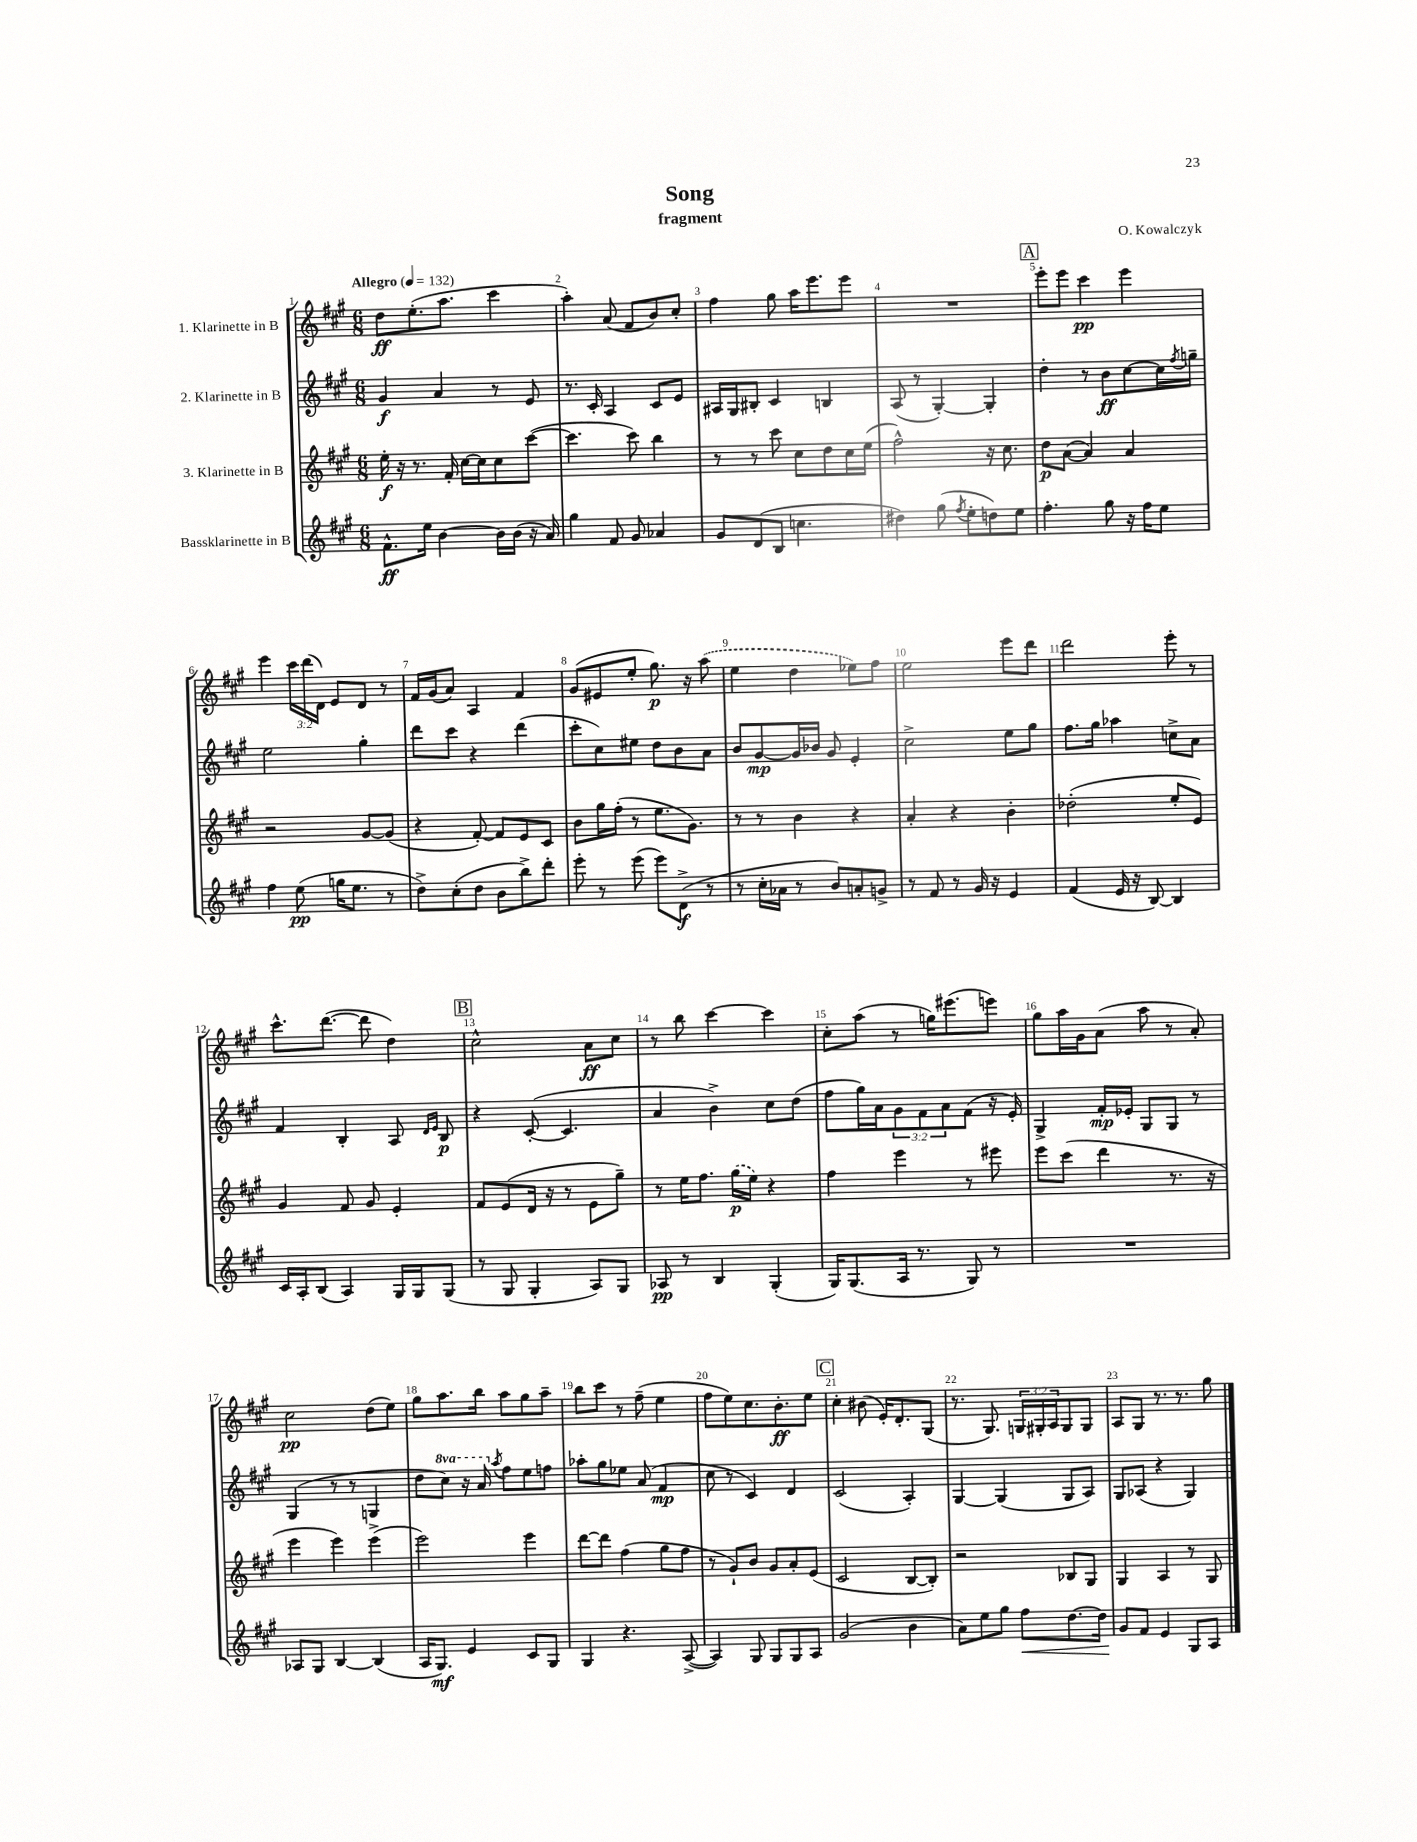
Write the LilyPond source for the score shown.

\header { title = "Song" composer = "O. Kowalczyk" subtitle = "fragment" }
<<
\new StaffGroup <<
\new Staff = "s0" \with { instrumentName = "1. Klarinette in B" } {
    \clef treble \key a \major \numericTimeSignature \time 6/8 \override Staff.TupletNumber.text = #tuplet-number::calc-fraction-text \tempo "Allegro" 4 = 132
    d''8\ff e''8.-.( a''8. cis'''4 |
    a''4-.) a'8( fis'8 b'8) cis''8-. |
    fis''4 gis''8 a''16 e'''8. e'''8 |
    R2. |
    \mark \markup { \box "A" } e'''8-. e'''8 cis'''4\pp e'''4 |
    e'''4 \tuplet 3/2 { cis'''16 d'''16( d'16) } e'8 d'8 r8 |
    fis'16 gis'16( a'8) a4 fis'4 |
    gis'8( eis'8 e''8-. gis''8.\p) r16 \once \slurDashed a''8( |
    e''4 d''4 ees''8) fis''8 |
    e''2 e'''8 d'''8 |
    d'''2 e'''8-. r8 |
    cis'''8.-^ d'''8.~( d'''8 d''4) |
    \mark \markup { \box "B" } cis''2-^ a'8\ff cis''8 |
    r8 b''8 cis'''4~ cis'''4 |
    cis''8-. a''8( r8 g''16) eis'''8.( e'''8) |
    gis''8 a''16 gis'16 a'8( a''8 r8 a'8-.) |
    cis''2\pp d''8( e''8) |
    gis''8 a''8. b''16 a''8 gis''8 a''8-- |
    b''8 cis'''8 r8 fis''8--( e''4 |
    fis''8 e''8) cis''8. b'8.-.\ff e''8 |
    \mark \markup { \box "C" } cis''4-. bis'8( e'16-.) d'8.-. gis8( |
    r8. gis8.) \tuplet 3/2 { g16 gis16-. a16 } gis8 gis8 |
    a8 gis8 r8. r8. gis''8 \bar "|." |
}
\new Staff = "s1" \with { instrumentName = "2. Klarinette in B" } {
    \clef treble \key a \major \numericTimeSignature \time 6/8 \override Staff.TupletNumber.text = #tuplet-number::calc-fraction-text \set Staff.ottavationMarkups = #ottavation-simple-ordinals
    gis'4\f a'4 r8 e'8 |
    r8. cis'16-. a4 cis'8 e'8 |
    ais16 gis16 bis8-. cis'4 b4 |
    a8( r8 gis4~-.) gis4-. |
    \mark \markup { \box "A" } d''4-. r8 b'8\ff cis''8~ cis''16 \acciaccatura { fis''8 } g''16-- |
    e''2 gis''4-. |
    d'''8 cis'''8 r4 d'''4( |
    cis'''8-. cis''8) eis''8 d''8 b'8 a'8 |
    b'8 gis'8~\mp gis'16 bes'16 gis'8 e'4-. |
    cis''2-> e''8 gis''8 |
    fis''8. gis''16 aes''4 c''8-> a'8 |
    fis'4 b4-. a8 \grace { d'16 e'16 } b8\p |
    \mark \markup { \box "B" } r4 cis'8~-.( cis'4. |
    a'4 b'4->) cis''8 d''8( |
    fis''8 gis''16) a'16 \tuplet 3/2 { gis'8 fis'8 a'8 } fis'8( r16 e'16-.) |
    gis4-> fis'16-.\mp ees'16-. gis8 gis8 r8 |
    gis4( r8 r8 g4 |
    d''8 \ottava #1 cis'''8) r16 a''16 \ottava #0 \acciaccatura { a''8 } fis''8 e''8 f''8 |
    aes''8-. gis''8 ees''8 a'8( fis'4\mp |
    cis''8 r8 cis'4) d'4 |
    \mark \markup { \box "C" } cis'2( a4-.) |
    gis4~ gis4( gis8 a8) |
    gis8 aes8( r4 gis4) \bar "|." |
}
\new Staff = "s2" \with { instrumentName = "3. Klarinette in B" } {
    \clef treble \key a \major \numericTimeSignature \time 6/8
    e''16-.\f r16 r8. fis'16-. cis''16~ cis''16 cis''8 cis'''8~( |
    cis'''4. cis'''8) b''4 |
    r8 r8 cis'''8 cis''8 d''8 cis''16 e''16( |
    fis''2-^) r16 cis''8. |
    \mark \markup { \box "A" } d''8\p a'8~( a'4) a'4 |
    r2 gis'8~ gis'8( |
    r4 fis'8~-.) fis'8 e'8 cis'8 |
    b'8 gis''16 fis''16-.( r8 e''8. gis'8.) |
    r8 r8 b'4 r4 |
    a'4-. r4 b'4-. |
    des''2-.( e''8-. e'8) |
    gis'4 fis'8 gis'8 e'4-. |
    \mark \markup { \box "B" } fis'8 e'8( d'16 r16 r8 e'8 gis''8--) |
    r8 e''16 fis''8. \once \slurDashed gis''16\p( e''16) r4 |
    fis''4 e'''4 r8 eis'''8 |
    e'''8 cis'''8( d'''4 r8. r16 |
    e'''4 e'''4) e'''4->( |
    e'''2) e'''4 |
    d'''8~ d'''8 fis''4( gis''8 fis''8 |
    r8 gis'8-!) b'8 gis'8 a'8-. e'8( |
    \mark \markup { \box "C" } cis'2 b8~ b8-.) |
    r2 bes8 gis8 |
    gis4 a4 r8 gis8 \bar "|." |
}
\new Staff = "s3" \with { instrumentName = "Bassklarinette in B" } {
    \clef treble \key a \major \numericTimeSignature \time 6/8
    fis'8.-^\ff e''16 b'4~ b'16 b'16( r16 a'16) |
    gis''4 fis'8 gis'8 aes'4 |
    gis'8 d'8( b8 c''4. |
    dis''4) gis''8( \acciaccatura { fis''8 } e''8-. d''8) e''8 |
    \mark \markup { \box "A" } fis''4.-. gis''8 r16 fis''16 e''8 |
    fis''4 e''8\pp( g''16 e''8. r8 |
    d''8->) cis''8-.( d''8 b'8 b''8->) d'''8-. |
    e'''8-. r8 e'''8( e'''8) d'8->\f( r8 |
    r8 cis''16-. aes'16 r8 b'8) a'8-. g'8-> |
    r8 fis'8 r8 gis'16 r16 e'4 |
    fis'4( e'16 r16 b8~) b4 |
    cis'16 a16-. b8( a4) gis16 gis16 gis8( |
    \mark \markup { \box "B" } r8 gis8 gis4-. a8) gis8 |
    aes8\pp r8 b4 gis4-.( |
    gis16) gis8.( a16 r8. gis8) r8 |
    R2. |
    aes8 gis8 b4~ b4( |
    a16 gis8.\mf) e'4 cis'8 gis8 |
    gis4 r4. a8~->( |
    a4) gis8 gis8 gis8 a8 |
    \mark \markup { \box "C" } gis'2( b'4 |
    a'8) e''8 gis''8 fis''8\< d''8.~ d''16 |
    gis'8\! fis'8 e'4 gis8 a8 \bar "|." |
}
>>
>>
\layout { \context { \Score \override BarNumber.break-visibility = ##(#f #t #t) barNumberVisibility = #all-bar-numbers-visible } }
